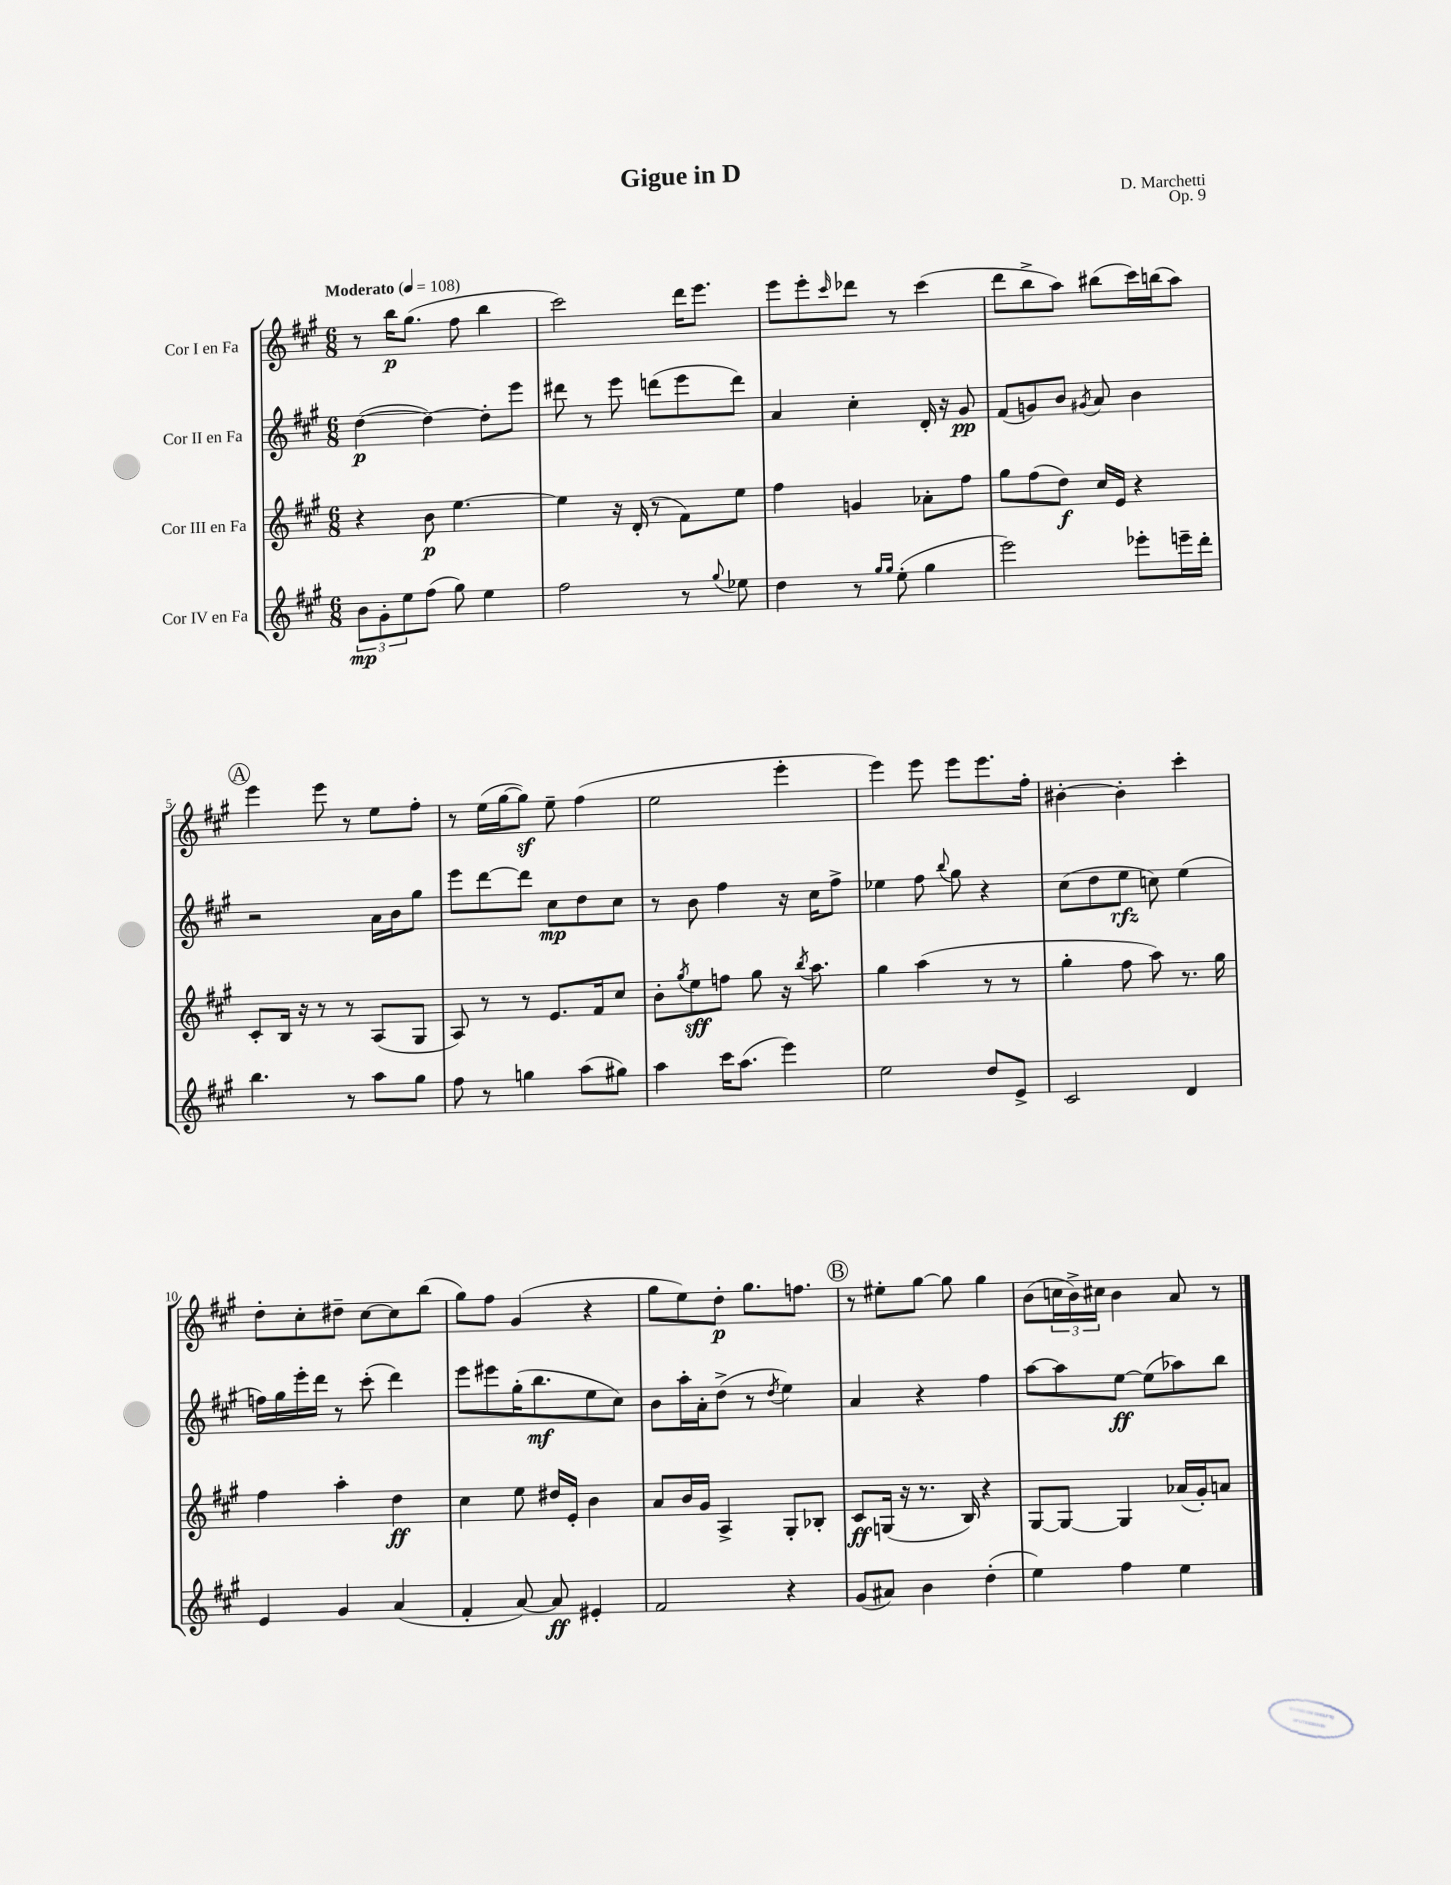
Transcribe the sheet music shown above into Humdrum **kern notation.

**kern	**dynam	**kern	**dynam	**kern	**dynam	**kern	**dynam
*part4	*part4	*part3	*part3	*part2	*part2	*part1	*part1
*staff4	*staff4	*staff3	*staff3	*staff2	*staff2	*staff1	*staff1
*I"Cor IV en Fa	*	*I"Cor III en Fa	*	*I"Cor II en Fa	*	*I"Cor I en Fa	*
*clefG2	*	*clefG2	*	*clefG2	*	*clefG2	*
*k[f#c#g#]	*	*k[f#c#g#]	*	*k[f#c#g#]	*	*k[f#c#g#]	*
*M6/8	*	*M6/8	*	*M6/8	*	*M6/8	*
*MM108	*	*MM108	*	*MM108	*	*MM108	*
=1	=1	=1	=1	=1	=1	=1	=1
!	!	!	!	!	!	!LO:TX:a:B:t=Moderato	!
12b\L	mp	4r	.	([4dd\	p	8r	.
12g#'\	.	.	.	.	.	.	.
.	.	.	.	.	.	16bb\KL	p
12ee\	.	.	.	.	.	.	.
.	.	.	.	.	.	(8.gg#\J	.
(8ff#\J	.	8b\	p	4dd\_)	.	.	.
8gg#\)	.	[4.ee\	.	.	.	8ff#\	.
4ee\	.	.	.	8dd'\L]	.	4bb\	.
.	.	.	.	8eee\J	.	.	.
=2	=2	=2	=2	=2	=2	=2	=2
2ff#\	.	4ee\]	.	8ddd#X\	.	2ccc#\)	.
.	.	.	.	8r	.	.	.
.	.	16r	.	8eee\	.	.	.
.	.	(16d'/	.	.	.	.	.
.	.	8r	.	(8dddn\L	.	.	.
8r	.	8f#\L)	.	8eee\	.	16ddd\KL	.
.	.	.	.	.	.	8.eee\J	.
8qqgg#/	.	.	.	.	.	.	.
8ee-X\	.	8ee\J	.	8ddd\J)	.	.	.
=3	=3	=3	=3	=3	=3	=3	=3
4dd\	.	4ff#\	.	4a/	.	8eee\L	.
.	.	.	.	.	.	8eee'\	.
.	.	.	.	.	.	16qqccc#/	.
8r	.	4gn/	.	4cc#'\	.	8ddd-X\J	.
16qqgg#/LL	.	.	.	.	.	.	.
16qqgg#/JJ	.	.	.	.	.	.	.
(8ee'\	.	.	.	.	.	8r	.
4gg#\	.	8a-X'\L	.	16d'/	.	(4ccc#\	.
.	.	.	.	16r	.	.	.
.	.	8ff#\J	.	8g#/	pp	.	.
=4	=4	=4	=4	=4	=4	=4	=4
2eee\)	.	8gg#\L	.	(8f#/L	.	8ddd\L	.
.	.	(8ff#\	.	8gn/)	.	8bb^\	.
.	.	8dd\J)	f	8b/J	.	8aa\J)	.
.	.	.	.	8qg#X/	.	.	.
.	.	16cc#/LL	.	8a/	.	(8bb#X\L	.
.	.	16e/JJ	.	.	.	.	.
8eee-X'\L	.	4r	.	4b\	.	16ccc#\L)	.
.	.	.	.	.	.	(16bbn\J	.
16eeen~\L	.	.	.	.	.	8aa\J)	.
16ddd'\JJ	.	.	.	.	.	.	.
!!LO:LB:g=z
!!LO:REH:place=s1:t=A
=5	=5	=5	=5	=5	=5	=5	=5
4.bb\	.	8c#'/L	.	2r	.	4eee\	.
.	.	16B/Jk	.	.	.	.	.
.	.	16r	.	.	.	.	.
.	.	8r	.	.	.	8eee\	.
8r	.	8r	.	.	.	8r	.
8aa\L	.	(8A/L	.	16a\LL	.	8ee\L	.
.	.	.	.	16b\J	.	.	.
8gg#\J	.	8G#/J	.	8gg#\J	.	8ff#'\J	.
=6	=6	=6	=6	=6	=6	=6	=6
8ff#\	.	8A/)	.	8eee\L	.	8r	.
8r	.	8r	.	[8ddd\	.	(16ee\LL	.
.	.	.	.	.	.	[16gg#\J	.
4ggn\	.	8r	.	8ddd\J]	.	8gg#z\J])	.
.	.	8.e/L	.	8cc#\L	mp	8ee~\	.
(8aa\L	.	.	.	8dd\	.	(4ff#\	.
.	.	16f#/k	.	.	.	.	.
8gg#X\J)	.	8cc#/J	.	8cc#\J	.	.	.
=7	=7	=7	=7	=7	=7	=7	=7
4aa\	.	8b'\L	.	8r	.	2ee\	.
.	.	8qgg#/	.	.	.	.	.
.	.	8ee\	sff	8b\	.	.	.
16ccc#\KL	.	8ffn\J	.	4ff#\	.	.	.
(8.aa\J	.	.	.	.	.	.	.
.	.	8gg#\	.	.	.	.	.
4eee\)	.	16r	.	16r	.	4eee'\	.
.	.	8qbb/	.	.	.	.	.
.	.	8.aa\	.	16cc#\KL	.	.	.
.	.	.	.	8ff#^\J	.	.	.
=8	=8	=8	=8	=8	=8	=8	=8
2ee\	.	4gg#\	.	4ee-X\	.	4eee\)	.
.	.	(4aa\	.	8ff#\	.	8eee\	.
.	.	.	.	8qqbb/	.	.	.
.	.	.	.	8gg#\	.	8eee\L	.
8dd/L	.	8r	.	4r	.	8.eee\	.
8e^/J	.	8r	.	.	.	.	.
.	.	.	.	.	.	16ff#'\Jk	.
=9	=9	=9	=9	=9	=9	=9	=9
2c#/	.	4gg#'\	.	(8cc#\L	.	[4b#X'\	.
.	.	.	.	8dd\	.	.	.
.	.	8ff#\	.	8ee\J	rfz	4b#'\]	.
.	.	8aa\)	.	8ccn\)	.	.	.
4d/	.	8.r	.	(4ee\	.	4ccc#'\	.
.	.	16gg#\	.	.	.	.	.
!!LO:LB:g=z
=10	=10	=10	=10	=10	=10	=10	=10
4e/	.	4ff#\	.	16ffn\LL)	.	8dd'\L	.
.	.	.	.	16gg#\	.	.	.
.	.	.	.	16eee'\	.	8cc#'\	.
.	.	.	.	16ddd\JJ	.	.	.
4g#/	.	4aa'\	.	8r	.	8dd#X~\J	.
.	.	.	.	(8ccc#'\	.	[8cc#\L	.
(4a/	.	4dd\	ff	4ddd\)	.	8cc#\]	.
.	.	.	.	.	.	(8bb\J	.
=11	=11	=11	=11	=11	=11	=11	=11
4f#'/	.	4cc#\	.	8eee\L	.	8gg#\L)	.
.	.	.	.	8eee#X\	.	8ff#\J	.
[8a/)	.	8ee\	.	(16gg#'\K	.	(4g#/	.
.	.	.	.	8.bb\	mf	.	.
8a/]	ff	16dd#X/LL	.	.	.	.	.
.	.	16e'/JJ	.	.	.	.	.
4e#X'/	.	4b\	.	8ee\	.	4r	.
.	.	.	.	8cc#\J)	.	.	.
=12	=12	=12	=12	=12	=12	=12	=12
2f#/	.	8a/L	.	8b\L	.	8gg#\L	.
.	.	16b/L	.	16aa'\L	.	8ee\)	.
.	.	16g#/JJ	.	16a'\J	.	.	.
.	.	4A^/	.	(8dd^\J	.	8dd'\J	p
.	.	.	.	8r	.	8.gg#\L	.
.	.	.	.	8qdd/	.	.	.
4r	.	8G#'/L	.	4ee\)	.	.	.
.	.	.	.	.	.	8.ffn\J	.
.	.	8B-X'/J	.	.	.	.	.
!!LO:REH:place=s1:t=B
=13	=13	=13	=13	=13	=13	=13	=13
(8g#/L	.	8c#/L	ff	4a/	.	8r	.
8a#X/J)	.	(16Gn/Jk	.	.	.	8ee#X'\L	.
.	.	16r	.	.	.	.	.
4b\	.	8.r	.	4r	.	[8gg#\J	.
.	.	.	.	.	.	8gg#\]	.
.	.	16B/)	.	.	.	.	.
(4dd'\	.	4r	.	4ff#\	.	4gg#\	.
=14	=14	=14	=14	=14	=14	=14	=14
4ee\)	.	[8G#/L	.	[8aa\L	.	(8b\L	.
.	.	8G#/J_	.	8aa\]	.	24ccn\L	.
.	.	.	.	.	.	24b^\)	.
.	.	.	.	.	.	24cc#X\JJ	.
4ff#\	.	4G#/]	.	[8ee\J	ff	4b\	.
.	.	.	.	(8ee\L]	.	.	.
4ee\	.	(16a-X/LL	.	8aa-X\)	.	8a/	.
.	.	16g#'/J)	.	.	.	.	.
.	.	8an/J	.	8bb\J	.	8r	.
==	==	==	==	==	==	==	==
*-	*-	*-	*-	*-	*-	*-	*-
